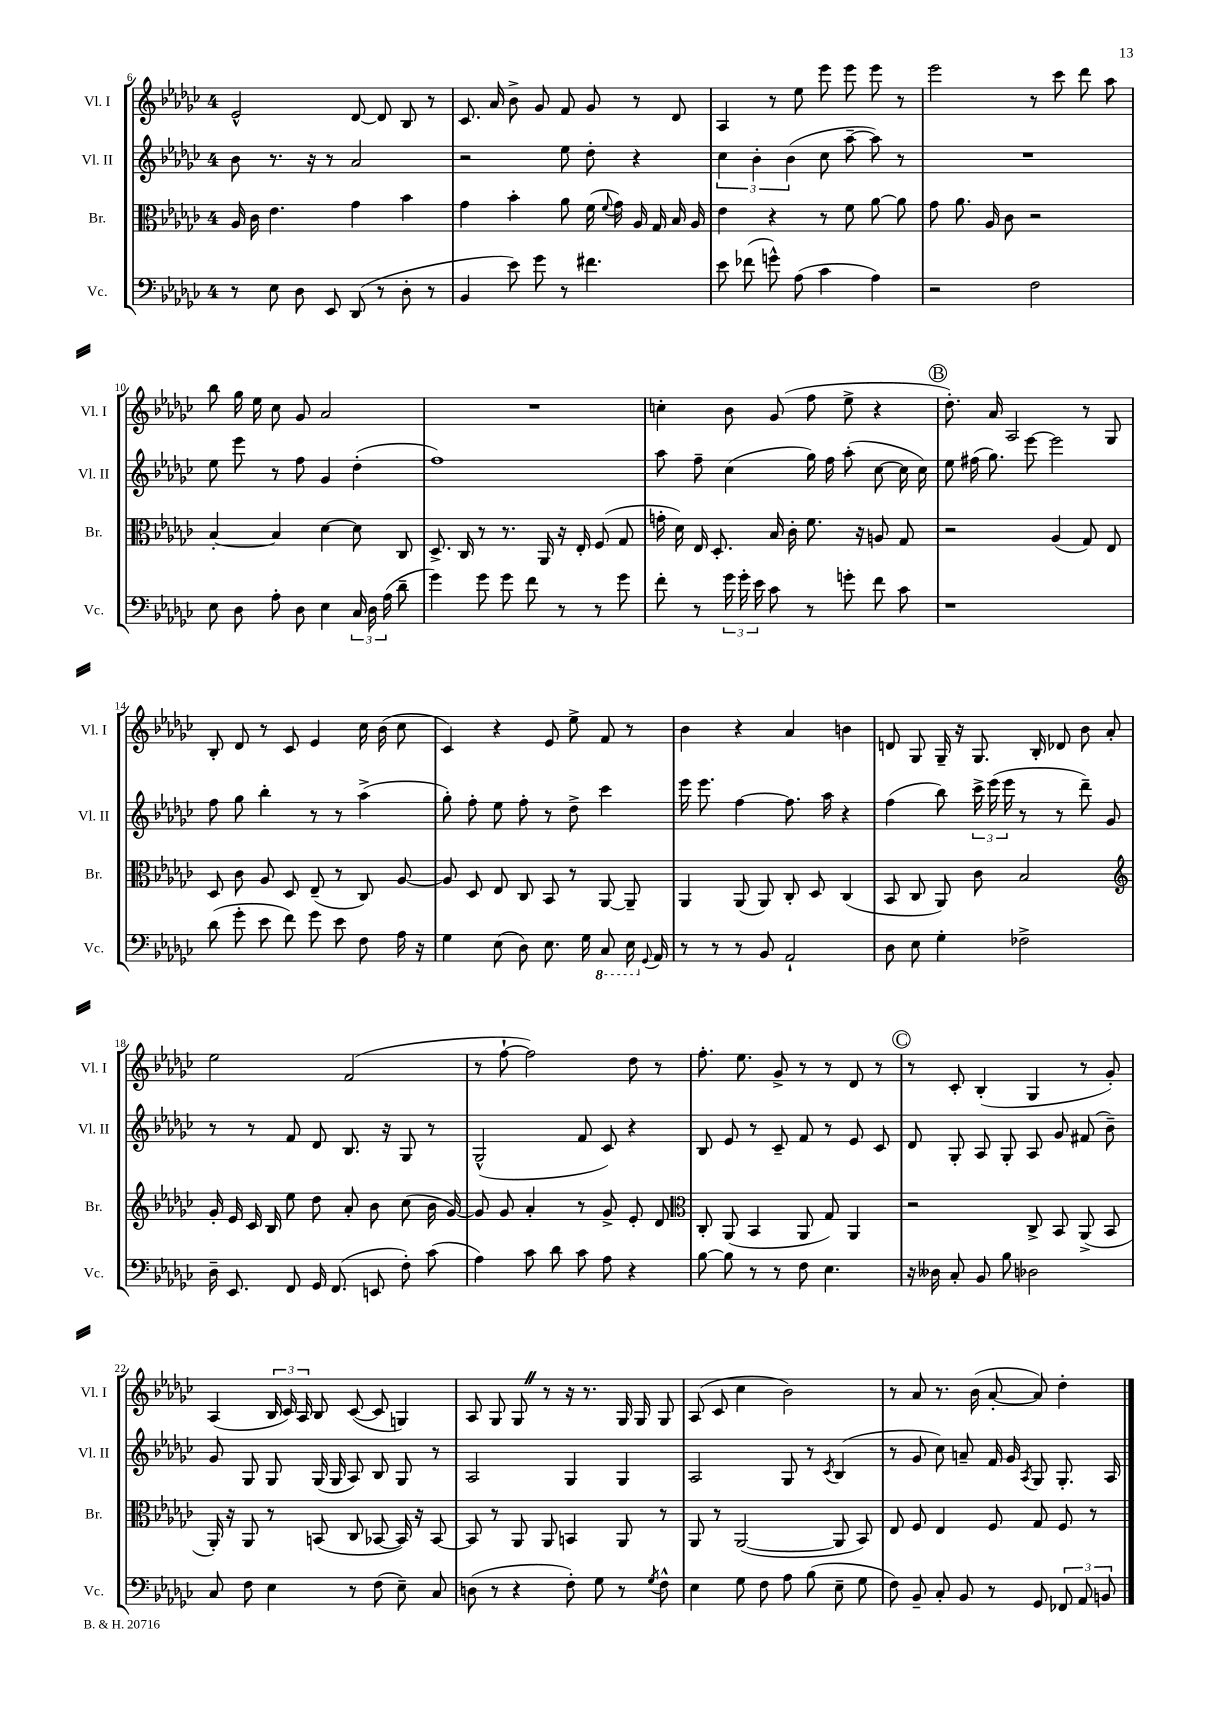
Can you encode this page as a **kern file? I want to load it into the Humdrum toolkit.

**kern	**kern	**kern	**kern
*staff4	*staff3	*staff2	*staff1
*clefF4	*clefC3	*clefG2	*clefG2
*k[b-e-a-d-g-c-]	*k[b-e-a-d-g-c-]	*k[b-e-a-d-g-c-]	*k[b-e-a-d-g-c-]
*M4/4	*M4/4	*M4/4	*M4/4
8r	16A-	8b-	2e-^^
.	16c-	.	.
8E-	4.e-	8.r	.
8D-	.	.	.
.	.	16r	.
8EE-	.	8r	.
(8DD-	4g-	2a-	[8d-
8r	.	.	8d-]
8D-'	4b-	.	8B-
8r	.	.	8r
=	=	=	=
4BB-	4g-	2r	8.c-
.	.	.	16a-
8e-)	4b-'	.	8b-^
8g-	.	.	8g-
8r	8a-	8ee-	8f
4.f#	(16f	8dd-'	8g-
.	8qqf	.	.
.	16g-)	.	.
.	16A-	4r	8r
.	16G-	.	.
.	16B-	.	8d-
.	16A-	.	.
=	=	=	=
8e-	4e-	6cc-	4A-
(8f-	.	.	.
.	.	6b-'	.
8g^^)	4r	.	8r
.	.	(6b-	.
(8A-	.	.	8ee-
4c-	8r	8cc-	8eee-
.	8f	[8aa-~	8eee-
4A-)	[8a-	8aa-])	8eee-
.	8a-]	8r	8r
=	=	=	=
2r	8g-	1r	2eee-
.	8.a-	.	.
.	16A-	.	.
.	8c-	.	.
2F	2r	.	8r
.	.	.	8ccc-
.	.	.	8ddd-
.	.	.	8aa-
=	=	=	=
8E-	[4B-'	8ee-	8bb-
8D-	.	8eee-	16gg-
.	.	.	16ee-
8A-'	4B-]	8r	8cc-
8D-	.	8ff	8g-
4E-	[4d-	4g-	2a-
24C-	8d-]	(4dd-'	.
24D-	.	.	.
(24A-	.	.	.
8d-~	8C-	.	.
=	=	=	=
4g-)	8.D-^	1ff)	1r
.	16C-	.	.
8g-	8r	.	.
8g-	8.r	.	.
8f	.	.	.
.	16AA-	.	.
8r	16r	.	.
.	16E-'	.	.
8r	(8F	.	.
8g-	8G-	.	.
=	=	=	=
8f'	16g'	8aa-	4cc'
.	16d-)	.	.
8r	16E-	8ff~	.
.	8.D-'	.	.
24g-	.	(4cc-	8b-
24g-'	.	.	.
24e-	.	.	.
8c-	16B-	.	(8g-
.	16c-'	.	.
8r	8.f	16gg-)	8ff
.	.	16ff	.
8g'	.	(8aa-'	8ee-^
.	16r	.	.
8f	8A	[8cc-	4r
8c-	8G-	16cc-]	.
.	.	16cc-)	.
=	=	=	=
1r	2r	8ee-	8.dd-')
.	.	(16ff#	.
.	.	8.gg-)	16a-
.	.	.	2A-
.	.	[8eee-	.
.	(4A-	2eee-]	.
.	8G-)	.	8r
.	8E-	.	8G-
=	=	=	=
(8d-	8D-	8ff	8B-'
8g-'	8c-	8gg-	8d-
8e-	8A-	4bb-'	8r
8f)	8D-	.	8c-
8g-	(8E-~	8r	4e-
8e-	8r	8r	.
8F	8C-)	(4aa-^	16cc-
.	.	.	(16b-
16A-	[8A-	.	8cc-
16r	.	.	.
=	=	=	=
4G-	8A-]	8gg-')	4c-)
.	8D-	8ff'	.
(8E-	8E-	8ee-	4r
8D-)	8C-	8ff'	.
8.E-	8BB-	8r	8e-
.	8r	8dd-^	8ee-^
16G-	.	.	.
8CC-	[8AA-	4ccc-	8f
16EE-	8AA-~]	.	8r
8qqGG-	.	.	.
16AA-	.	.	.
=	=	=	=
8r	4AA-	16eee-	4b-
.	.	8.eee-	.
8r	.	.	.
8r	(8AA-	[4ff	4r
8BB-	8AA-)	.	.
2AA-`	8C-'	8.ff]	4a-
.	8D-	.	.
.	.	16aa-	.
.	(4C-	4r	4b
=	=	=	=
8D-	8BB-	(4ff	8d
8E-	8C-	.	8G-
4G-'	8AA-)	8bb-)	16G-~
.	.	.	16r
.	8c-	24ccc-^	8.G-
.	.	(24eee-	.
.	.	24eee-	.
2F-^	2B-	8r	.
.	.	.	16B-'
.	.	8r	8d-
.	.	8ddd-~)	8b-
.	.	8g-	8a-'
=	=	=	=
*	*clefG2	*	*
16D-~	16g-'	8r	2ee-
8.EE-	16e-	.	.
.	16c-	8r	.
.	16B-	.	.
8FF	8ee-	8f	.
16GG-	8dd-	8d-	.
(8.FF	.	.	.
.	8a-'	8.B-	(2f
8EE	8b-	.	.
.	.	16r	.
8F')	(8cc-	8G-	.
(8c-	16b-	8r	.
.	[16g-)	.	.
=	=	=	=
4A-)	8g-]	(2G-^^	8r
.	8g-	.	[8ff`
8c-	4a-'	.	2ff])
8d-	.	.	.
8c-	8r	8f	.
8A-	8g-^	8c-)	.
4r	8e-'	4r	8dd-
.	8d-	.	8r
=	=	=	=
*	*clefC3	*	*
[8B-	8C-'	8B-	8.ff'
8B-]	(8AA-	8e-	.
.	.	.	8.ee-
8r	4BB-	8r	.
8r	.	8c-~	8g-^
8F	8AA-	8f	8r
4.E-	8G-)	8r	8r
.	4AA-	8e-	8d-
.	.	8c-	8r
=	=	=	=
16r	2r	8d-	8r
16D--	.	.	.
8C-'	.	8G-'	8c-'
8BB-	.	8A-	(4B-'
8B-	.	8G-'	.
2D-	8C-^	8A-	4G-
.	8BB-	8g-	.
.	(8AA-^	(8f#	8r
.	8BB-	8b-~)	8g-')
=	=	=	=
8C-	16AA-')	8g-	(4A-
.	16r	.	.
8F	8AA-	8G-	.
4E-	8r	8G-	24B-
.	.	.	24c-)
.	.	.	24A-
.	(8BB	(16G-	8B-
.	.	16G-	.
8r	8C-	8A-)	([8c-
(8F	[8BB-	8B-	8c-]
8E-~)	16BB-])	8G-	4G)
.	16r	.	.
8C-	[8BB-	8r	.
=	=	=	=
(8D	8BB-]	2A-	8A-
8r	8r	.	8G-
4r	8AA-	.	8G-
.	8AA-	.	8r
8F')	4BB	4G-	16r
.	.	.	8.r
8G-	.	.	.
8r	8AA-	4G-	16G-
.	.	.	16G-
8qG-	.	.	.
8F^^	8r	.	8G-
=	=	=	=
4E-	8AA-	2A-	(8A-
.	8r	.	8c-
8G-	([2AA-	.	4cc-
8F	.	.	.
8A-	.	8G-	2b-)
(8B-	.	8r	.
.	.	8qc-	.
8E-~	8AA-]	(4B-	.
8G-	8BB-)	.	.
=	=	=	=
8F)	8E-	8r	8r
8BB-~	8F	8g-	8a-
8C-'	4E-	8cc-)	8.r
8BB-	.	8a~	.
.	.	.	(16b-
8r	8F	16f	[8a-'
.	.	16g-	.
.	.	8qA-	.
8GG-	8G-	8G-	8a-])
12FF-	8F	8.G-'	4dd-'
12AA-	.	.	.
.	8r	.	.
12BB	.	.	.
.	.	16A-	.
==	==	==	==
*-	*-	*-	*-
